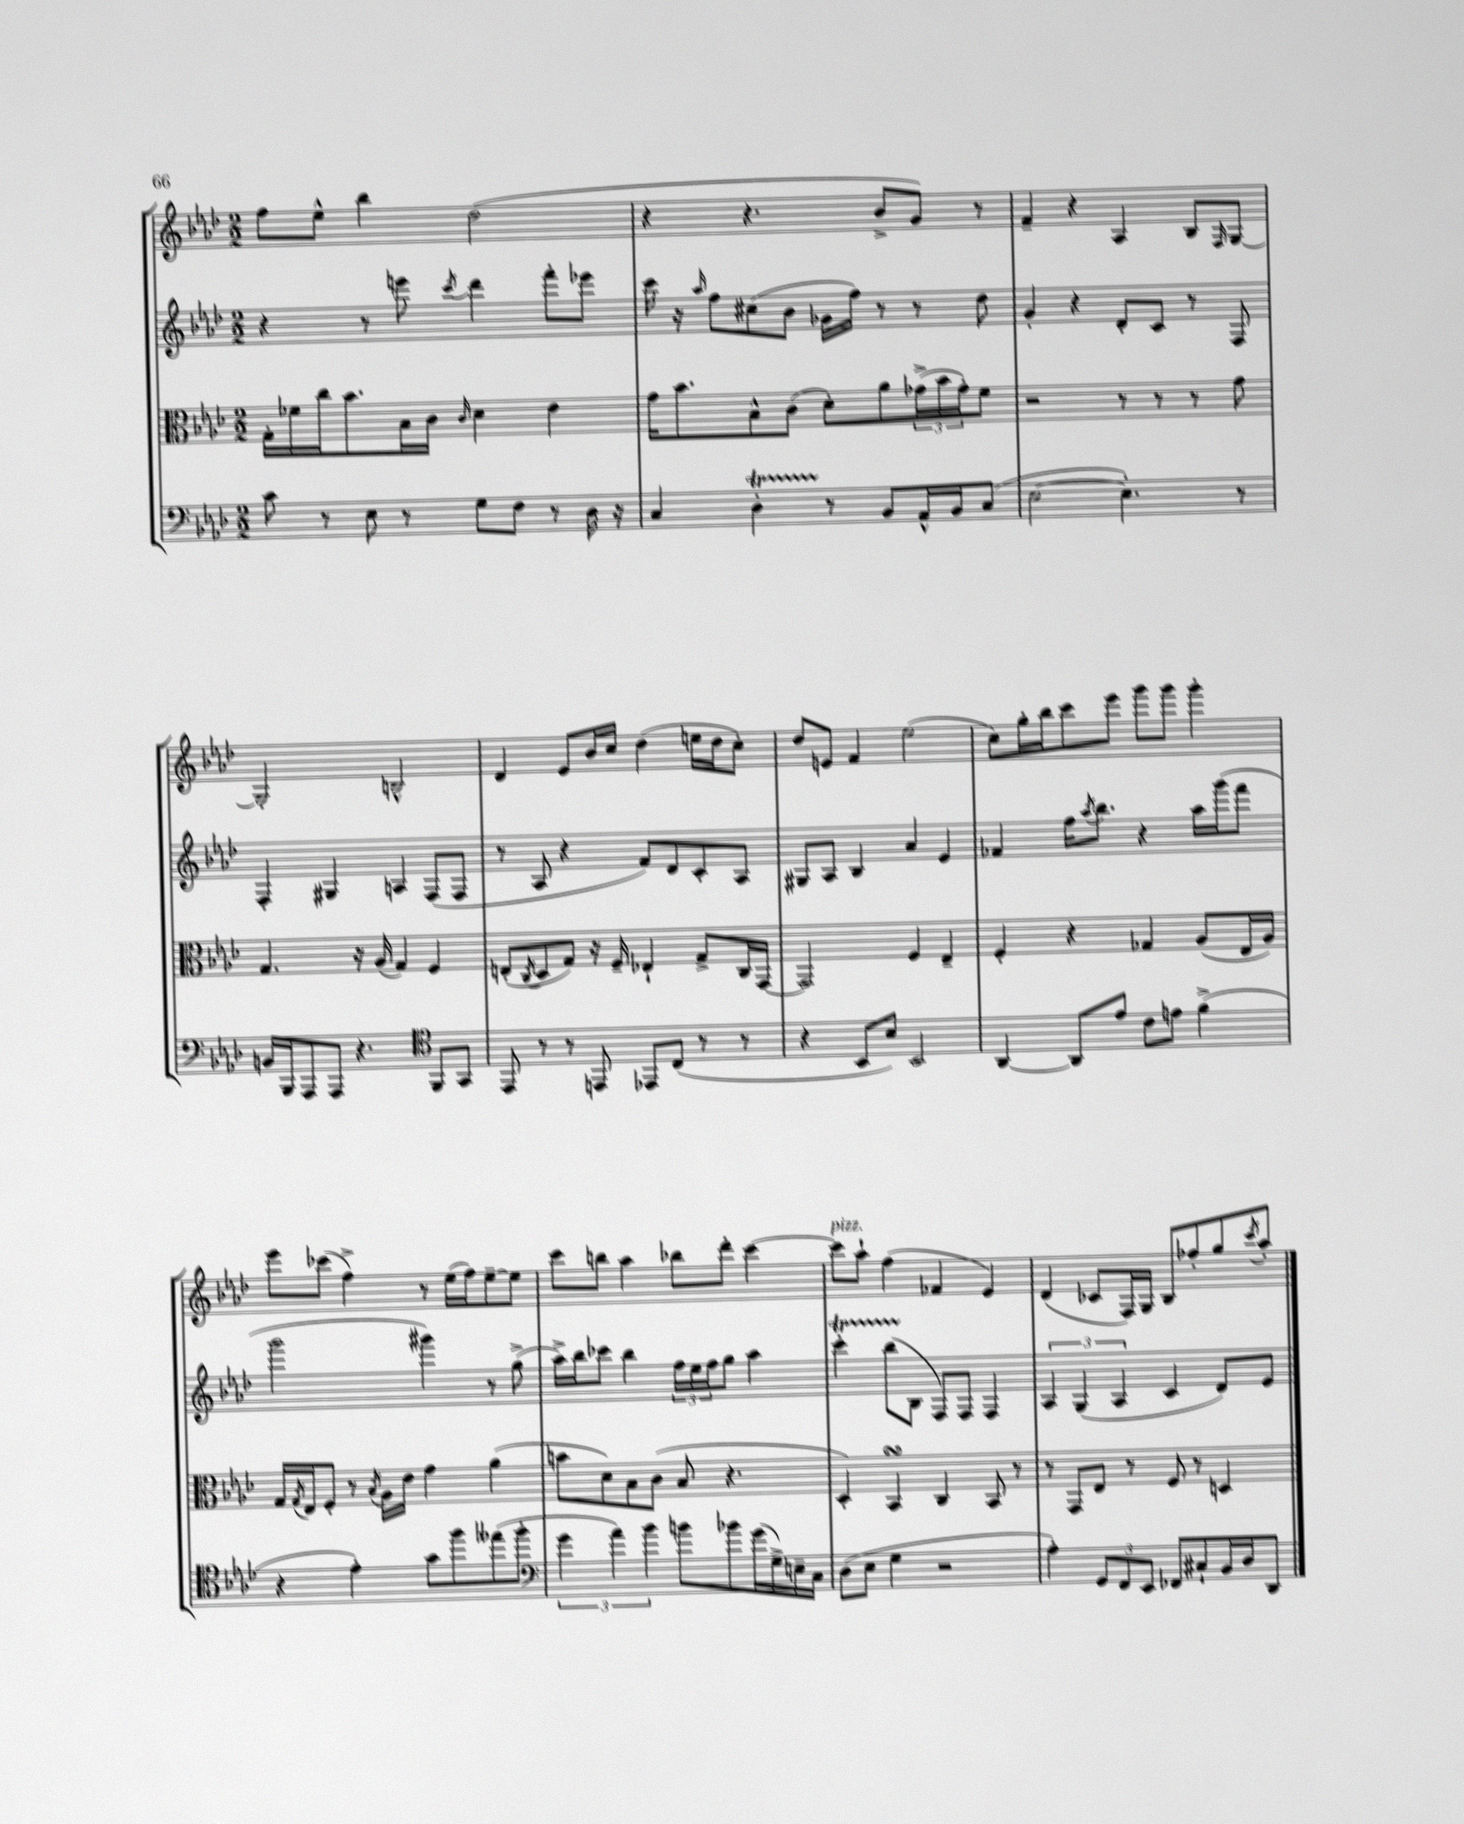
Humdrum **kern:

**kern	**kern	**kern	**kern
*staff4	*staff3	*staff2	*staff1
*clefF4	*clefC3	*clefG2	*clefG2
*k[b-e-a-d-]	*k[b-e-a-d-]	*k[b-e-a-d-]	*k[b-e-a-d-]
*M2/2	*M2/2	*M2/2	*M2/2
8c	16G'	4r	8ff
.	16f-	.	.
8r	16cc	.	8ee-^^
.	8.b-	.	.
8E-	.	8r	4bb-
8r	16B-	8eee	.
.	16c	.	.
.	16qqc	8qccc	.
8G	4d-	4ddd-	(2dd-
8F	.	.	.
8r	4e-	8fff'	.
16D-	.	8eee-	.
16r	.	.	.
=	=	=	=
4C	16g	16ccc	4r
.	8.b-	16r	.
.	.	16qqaa-	.
.	.	8ff	.
4D-'	8B-^^	(8cc#	4.r
.	(8c	8b-	.
8r	8d-')	16g-	.
.	.	16ff)	.
8BB-	8a-	8r	8b-^
16AA-^^	(24g-^	8r	8g)
.	24b-	.	.
16BB-	.	.	.
.	24g-')	.	.
(8C	8f	8dd-	8r
=	=	=	=
[2E-	2r	4g'	4f~
.	.	4r	4r
4.E-'])	8r	8d-'	4A-
.	8r	8c	.
.	8r	8r	8B-
.	.	.	16qqF
8r	8g	8F	[8G
=	=	=	=
16BB	4.G	4F'	2G']
16BBB-	.	.	.
8AAA-	.	.	.
8AAA-	.	4G#	.
4.r	16r	.	.
.	(16A-	.	.
.	4G)	4A	2B^^
*clefC4	*	*	*
8FF	4F	(8F	.
8GG	.	8F	.
=	=	=	=
8EE-	(8E'	8r	4d-
.	8qC	.	.
8r	8D-	8A-	.
8r	8G)	4r	8e-
8EE	16r	.	16b-
.	16F~	.	16cc
8EE-	4E-`	8f)	(4dd-
(8C	.	8d-	.
8r	8G^	8c'	16ee
.	.	.	16dd-
8r	16C	8A-	8cc')
.	[16GG	.	.
=	=	=	=
4r	2GG]	8G#	8dd-
.	.	8A-	8e
8BB-	.	4B-	4f
8B-)	.	.	.
2BB-	4F	4a-	(2ee-
.	4E-~	4e-	.
=	=	=	=
[4AA-	4F'	4f-	8cc)
.	.	.	16gg'
.	.	.	16bb-
8AA-]	4r	16ff	8ccc
.	.	8qaa-	.
.	.	8.bb-	.
8e-	.	.	8eee-
8c	4G-	4r	8ggg
8e	.	.	8ggg
(4f^	(8A-	16aa-	4ggg'
.	.	(16ggg	.
.	16E-	8fff	.
.	16A-)	.	.
=	=	=	=
4r	16G	2ggg	8eee-
.	8qG	.	.
.	16E-	.	.
.	8F'	.	(8ccc-
4e-')	8r	.	4ff^)
.	8qB-	.	.
.	16A-	.	.
.	16e-	.	.
8g	4g	4ggg#)	8r
8ff	.	.	(16ee-
.	.	.	16ff)
(8ee--	(4a-	8r	[8ee-~
8ff'	.	(8gg^	8ee-]
=	=	=	=
*clefF4	*	*	*
6g	8b	16aa-^)	8ccc
.	.	16bb-	.
.	8d-)	8ccc-	8bb
6a-)	.	.	.
.	8B-	4bb-	4aa-
6b-	.	.	.
.	(8c	.	.
8b	8B-	24ff	8bb-
.	.	24ee-	.
.	.	24ff	.
8b-	4.r	8gg	8ddd-'
(16g	.	4aa-	[4ccc
16G^)	.	.	.
16E~	.	.	.
16C	.	.	.
=	=	=	=
(8D-	4D-')	4ccc'	8ccc]
8E-	.	.	8aa-`
4G	4BB-	(8bb-	(4ff
.	.	8B-	.
2r	4C	8F)	4f-
.	.	8F	.
.	8BB-	4F	4e-)
.	8r	.	.
=	=	=	=
4A-')	8r	6A-	(4d-
.	8GG	.	.
.	.	(6G	.
12GG	8E-	.	8c-
12FF	.	6A-	.
.	8r	.	16F)
12EE-	.	.	.
.	.	.	16G
8FF-	8F	4c	8B-
8C#`	8r	.	8ff-'
16BB-	4D	8d-)	8gg
16D-	.	.	.
.	.	.	8qccc
8DD-	.	8e-	8aa-'
==	==	==	==
*-	*-	*-	*-
